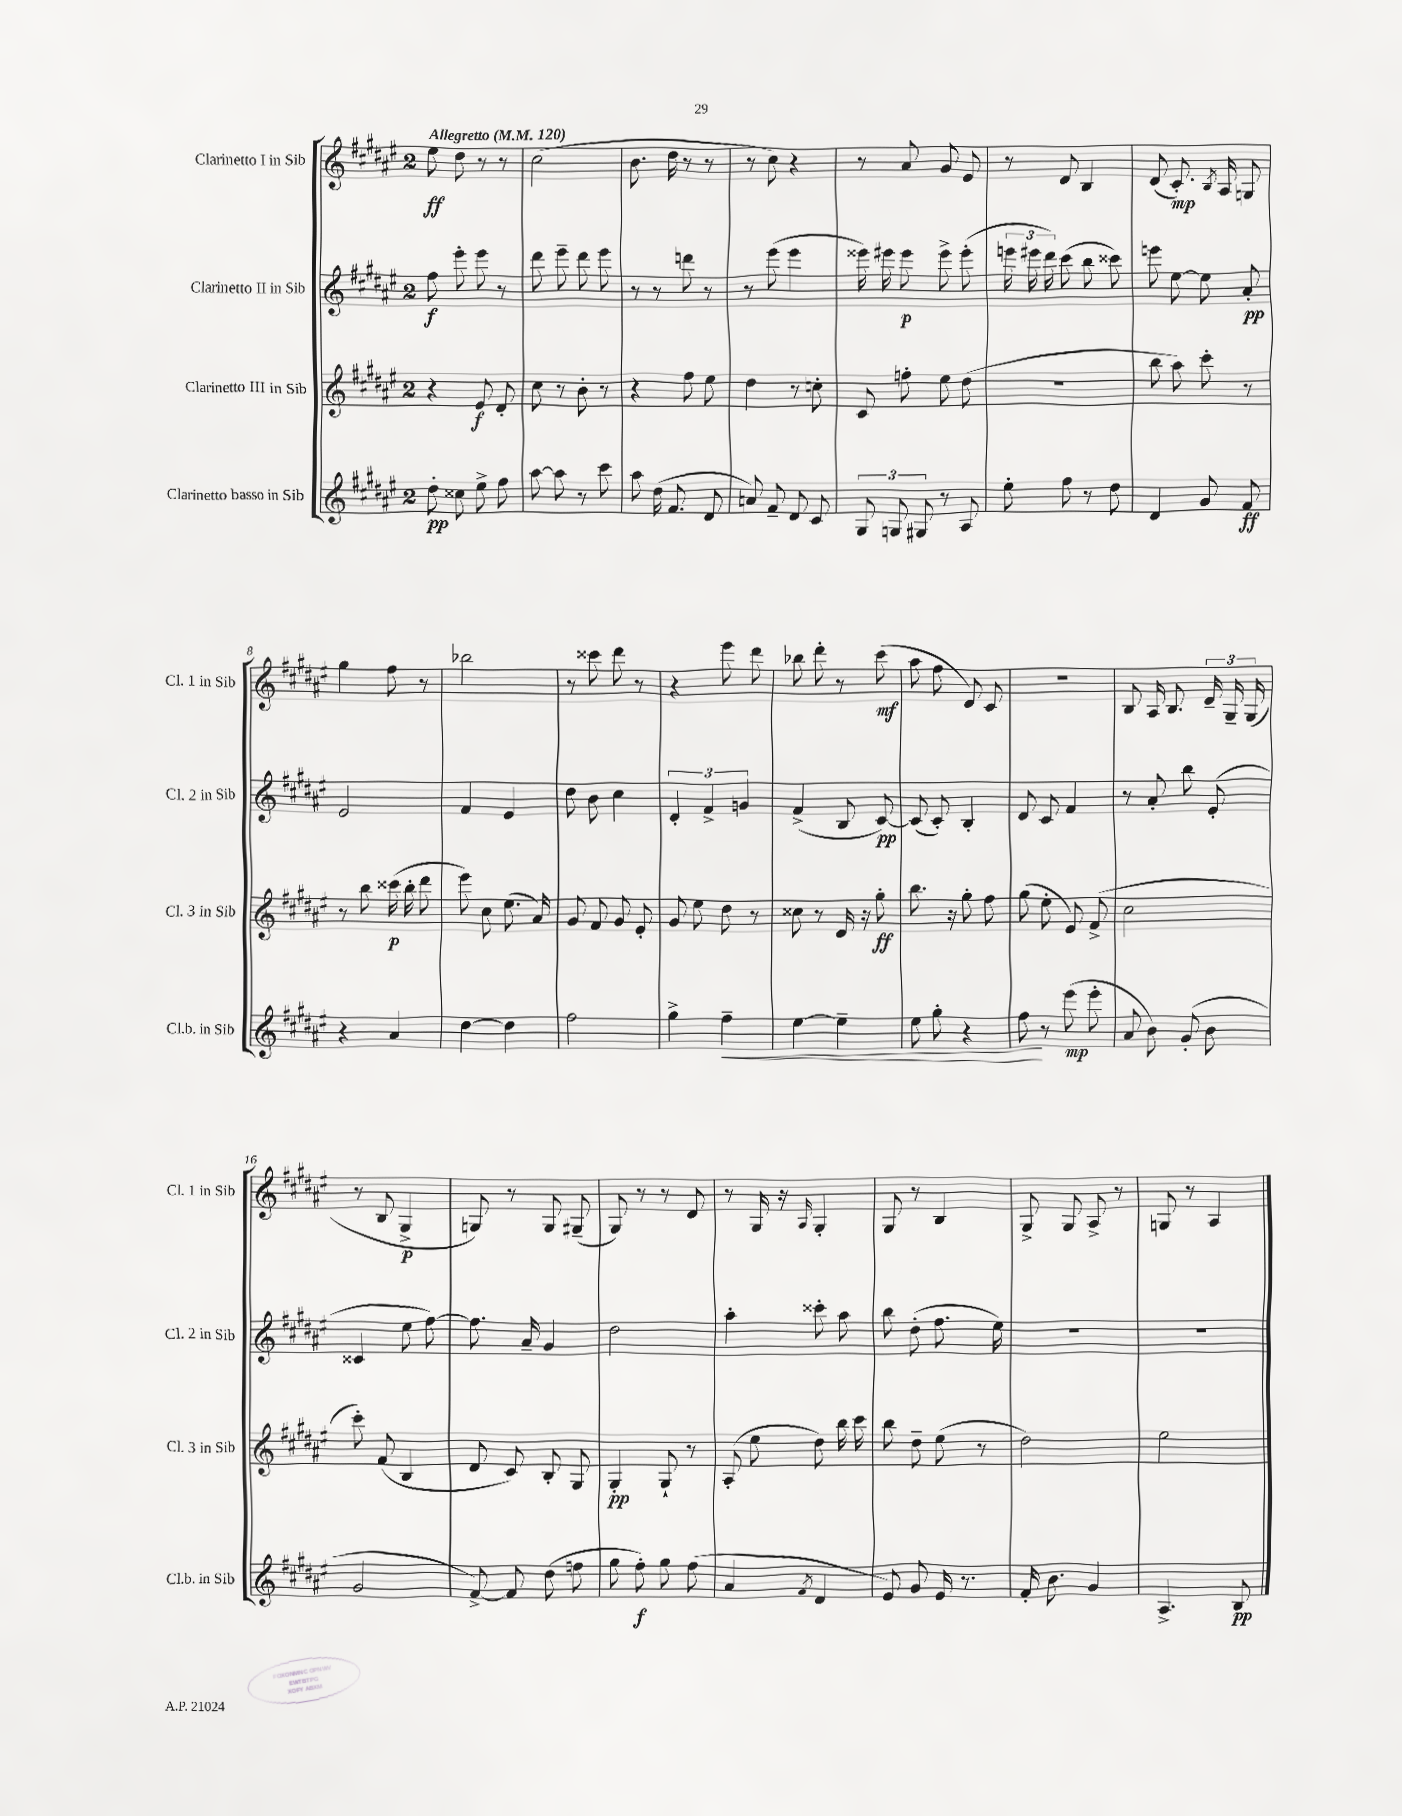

**kern	**kern	**kern	**kern
*staff4	*staff3	*staff2	*staff1
*clefG2	*clefG2	*clefG2	*clefG2
*k[f#c#g#d#a#e#]	*k[f#c#g#d#a#e#]	*k[f#c#g#d#a#e#]	*k[f#c#g#d#a#e#]
*M2/4	*M2/4	*M2/4	*M2/4
*MM120	*MM120	*MM120	*MM120
8dd#'	4r	8ff#	8ee#
8cc##	.	8eee#'	8dd#
8ee#^	8e#	8eee#	8r
8ff#	8d#'	8r	8r
=	=	=	=
[8aa#	8cc#	8ddd#	(2cc#
8aa#]	8r	8eee#~	.
8r	8b'	8ddd#	.
8ccc#	8r	8eee#	.
=	=	=	=
8aa#	4r	8r	8.b
(16dd#	.	8r	.
8.f#	.	.	16dd#
.	8ff#	8ddd	8r
8d#	8ee#	8r	8r
=	=	=	=
8a)	4dd#	8r	8r
8f#~	.	(8eee#	8cc#)
8d#	8r	4eee#	4r
8c#	8cc'	.	.
=	=	=	=
12G#	8c#	16eee##)	8r
.	.	16eee#	.
12G	.	.	.
.	8ff'	8eee#	8a#
12G#	.	.	.
8r	8ee#	8eee#^	8g#
8A#	(8dd#	(8eee#'	8e#
=	=	=	=
8ee#'	2r	24eee	8r
.	.	24eee#	.
.	.	24ddd#)	.
8ff#	.	(8ccc#	8d#
8r	.	8bb	4B
8dd#	.	8ccc##)	.
=	=	=	=
4d#	8bb	8eee	(8d#
.	8aa#)	[8ee#	8.c#')
8g#	8ccc#'	8ee#]	.
.	.	.	8qB
.	.	.	16A#
8f#	8r	8a#'	8G
=	=	=	=
4r	8r	2e#	4gg#
.	8bb	.	.
4a#	(16ccc##	.	8ff#
.	16bb'	.	.
.	8ddd#	.	8r
=	=	=	=
[4dd#	8eee#)	4f#	2bb-
.	8cc#	.	.
4dd#]	(8.ee#	4e#	.
.	16a#)	.	.
=	=	=	=
2ff#	8g#	8dd#	8r
.	8f#	8b	8ccc##
.	8g#	4cc#	8ddd#
.	8e#'	.	8r
=	=	=	=
4gg#^	8g#	6d#'	4r
.	8ee#	.	.
.	.	6f#^	.
4ff#~	8dd#	.	8eee#
.	.	6g	.
.	8r	.	8ddd#
=	=	=	=
[4ee#	8cc##	(4f#^	8bb-
.	8r	.	8ddd#'
4ee#~]	16d#	8B	8r
.	16r	.	.
.	8gg#'	[8c#)	(8ccc#
=	=	=	=
8ee#	8.bb	(8c#]	8aa#
8gg#'	.	8c#')	8ff#
.	16r	.	.
4r	8gg#'	4B'	8d#)
.	8ff#	.	8c#
=	=	=	=
8ff#	(8gg#	8d#	2r
8r	8ee#'	8c#	.
(8eee#	8e#)	4f#	.
8eee#'	(8f#^	.	.
=	=	=	=
8a#	2cc#	8r	8B
8b)	.	8a#'	16A#
.	.	.	8.B
(8g#'	.	8bb	.
8b	.	(8e#'	24d#~
.	.	.	24G#~
.	.	.	(24G#
=	=	=	=
2g#	8ccc#')	4c##	8r
.	(8f#	.	8B
.	4B	8ee#	4G#^
.	.	[8ff#)	.
=	=	=	=
[8f#^)	8d#	8.ff#]	8G)
8f#]	8c#)	.	8r
.	.	16a#~	.
(8dd#	8B'	4g#	8G
8ff	8G#	.	(8G#~
=	=	=	=
8gg#	4G#'	2dd#	8G#)
8ff#')	.	.	8r
8gg#	8G#`	.	8r
(8ff#	8r	.	8d#
=	=	=	=
4a#	(8A#'	4aa#'	8r
.	8ee#	.	16G#
.	.	.	16r
8qf#	.	.	16qqA#
4d#	8dd#)	8ccc##'	4G#'
.	16bb	8aa#	.
.	16ccc#	.	.
=	=	=	=
8e#)	8bb	8bb	8G#
8g#	8dd#~	(8dd#'	8r
16e#	(8ee#	8.ff#	4B
8.r	.	.	.
.	8r	.	.
.	.	16ee#)	.
=	=	=	=
16f#'	2dd#)	2r	8G#^
8.b	.	.	.
.	.	.	8G#
4g#	.	.	8A#^
.	.	.	8r
=	=	=	=
4.A#^	2ee#	2r	8G
.	.	.	8r
.	.	.	4A#
8B	.	.	.
==	==	==	==
*-	*-	*-	*-
